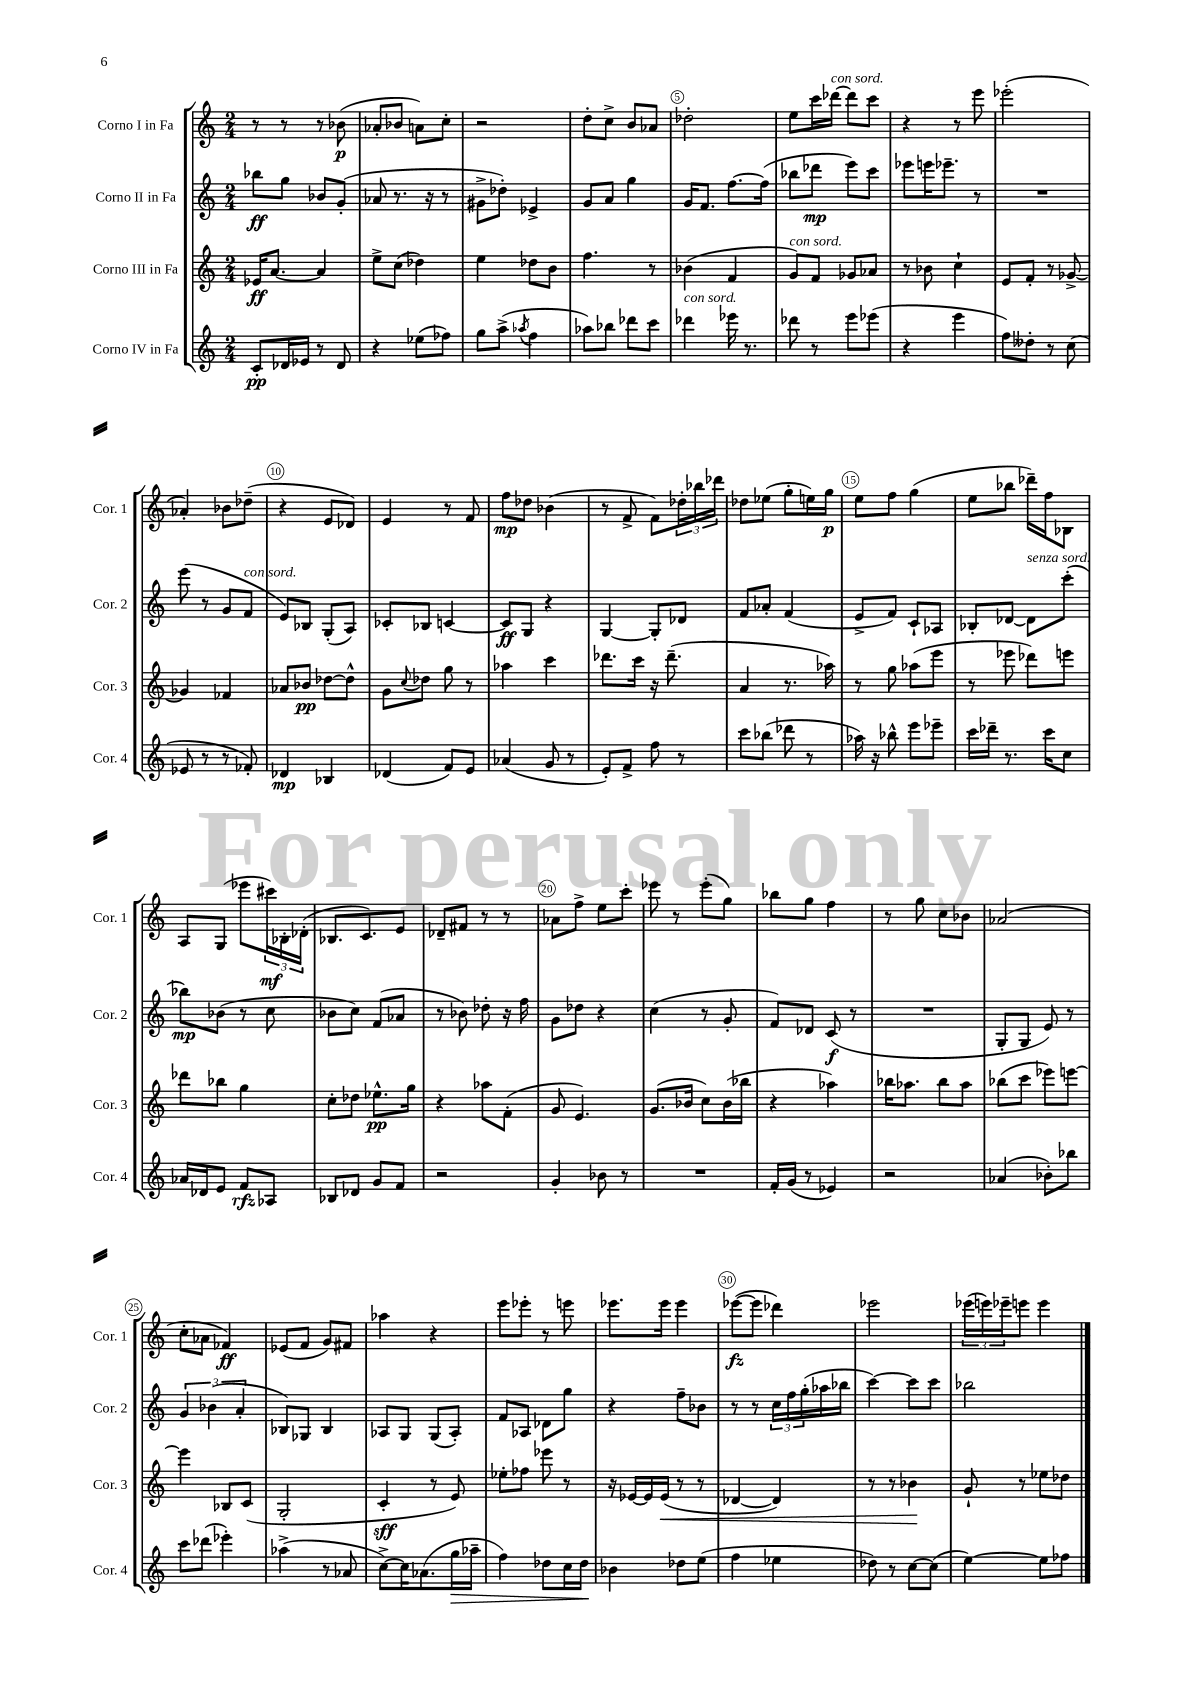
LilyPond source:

<<
\new StaffGroup <<
\new Staff = "s0" \with { instrumentName = "Corno I in Fa" shortInstrumentName = "Cor. 1" } {
    \clef treble \key c \major \numericTimeSignature \time 2/4
    r8 r8 r8 bes'8\p( |
    aes'8-. bes'8 a'8) c''8-. |
    r2 |
    d''8-. c''8-> b'8 aes'8 |
    des''2-. |
    e''8 c'''16 des'''16~^\markup { \italic "con sord." } des'''8 c'''8 |
    r4 r8 e'''8 |
    ees'''2-.( |
    aes'4-.) bes'8 des''8--( |
    r4 e'8 des'8) |
    e'4 r8 f'8 |
    f''8\mp des''8 bes'4( |
    r8 f'8-> f'8) \tuplet 3/2 { des''16-. bes''16 des'''16 } |
    des''8 ees''8( g''8-. e''16) g''16\p |
    e''8 f''8 g''4( |
    e''8 bes''8 des'''16--) f''16 bes8 |
    a8 g8( ees'''8 \tuplet 3/2 { cis'''16\mf) bes16-. des'16-.( } |
    bes8. c'8.) e'8 |
    des'8-- fis'8 r8 r8 |
    aes'8 f''8-> e''8 c'''8-. |
    ees'''8 r8 ees'''8-.( g''8) |
    bes''8 g''8 f''4 |
    r8 g''8 c''8 bes'8 |
    aes'2( |
    c''8-. aes'8 fes'4\ff) |
    ees'8( f'8 g'8) fis'8 |
    aes''4 r4 |
    e'''8 ees'''8-. r8 e'''8 |
    ees'''8. ees'''16 ees'''4 |
    ees'''8~\fz( ees'''8 des'''4) |
    ees'''2 |
    \tuplet 3/2 { ees'''16( e'''16) ees'''16-- } e'''8 e'''4 \bar "|." |
}
\new Staff = "s1" \with { instrumentName = "Corno II in Fa" shortInstrumentName = "Cor. 2" } {
    \clef treble \key c \major \numericTimeSignature \time 2/4
    bes''8\ff g''8 bes'8 g'8-.( |
    aes'8 r8. r16 r8 |
    gis'8-> des''8-.) ees'4-> |
    g'8 a'8 g''4 |
    g'16 f'8. f''8.~ f''16( |
    bes''8 des'''8\mp e'''8) c'''8 |
    ees'''8 e'''16 ees'''8.-- r8 |
    R2 |
    e'''8( r8 g'8 f'8^\markup { \italic "con sord." } |
    e'8) bes8 g8-.( a8) |
    ces'8-. bes8 c'4~ |
    c'8\ff g8 r4 |
    g4~ g8-. des'8 |
    f'8 aes'8-. f'4( |
    e'8-> f'8) c'8-! aes8 |
    bes8-. des'8~ des'8^\markup { \italic "senza sord." } c'''8-.( |
    bes''8\mp) bes'8( r8 c''8 |
    bes'8 c''8) f'8( aes'8 |
    r8 bes'8) des''8-. r16 f''16 |
    g'8 des''8 r4 |
    c''4( r8 g'8-. |
    f'8) des'8 c'8\f( r8 |
    R2 |
    g8-. g8 e'8) r8 |
    \tuplet 3/2 { g'4 bes'4( a'4-. } |
    bes8) ges8 bes4 |
    aes8 g8 g8( aes8-.) |
    f'8 aes8 des'8 g''8 |
    r4 f''8-- bes'8 |
    r8 r8 \tuplet 3/2 { c''16 f''16 g''16-.( } aes''16 bes''16 |
    c'''4~) c'''8 c'''8 |
    bes''2 \bar "|." |
}
\new Staff = "s2" \with { instrumentName = "Corno III in Fa" shortInstrumentName = "Cor. 3" } {
    \clef treble \key c \major \numericTimeSignature \time 2/4
    ees'16\ff a'8.~ a'4 |
    e''8-> c''8( des''4) |
    e''4 des''8 b'8 |
    f''4. r8 |
    bes'4( f'4 |
    g'8^\markup { \italic "con sord." }) f'8 ges'8 aes'8 |
    r8 bes'8 c''4-! |
    e'8 f'8-. r8 ges'8~-> |
    ges'4 fes'4 |
    aes'8 bes'8\pp des''8~ des''8-^ |
    g'8 \appoggiatura { c''8 } des''8 g''8 r8 |
    aes''4 c'''4 |
    des'''8. c'''16 r16 des'''8.--( |
    a'4 r8. aes''16) |
    r8 g''8 aes''8( e'''8 |
    r8 ees'''8 des'''8) e'''8 |
    des'''8 bes''8 g''4 |
    c''8-. des''8 ees''8.-^\pp g''16 |
    r4 aes''8 f'8-.( |
    g'8 e'4.) |
    g'8.( bes'16 c''8) bes'16( bes''16 |
    r4 aes''4) |
    bes''16 aes''8. bes''8 aes''8 |
    bes''8( c'''8 ees'''8) e'''8~ |
    e'''4 bes8 c'8( |
    g2-. |
    c'4-.\sff r8 e'8) |
    ees''8-. fes''8 ees'''8 r8 |
    r16 ees'16~ ees'16 ees'16\<( r8 r8 |
    des'4~ des'4) |
    r8 r8 bes'4\! |
    g'8-! r8 ees''8 des''8 \bar "|." |
}
\new Staff = "s3" \with { instrumentName = "Corno IV in Fa" shortInstrumentName = "Cor. 4" } {
    \clef treble \key c \major \numericTimeSignature \time 2/4
    c'8-.\pp des'16 ees'16 r8 des'8 |
    r4 ees''8( fes''8) |
    g''8 a''8->( \acciaccatura { aes''8 } f''4 |
    aes''8) bes''8 des'''8 c'''8 |
    des'''4^\markup { \italic "con sord." } ees'''16 r8. |
    des'''8 r8 e'''8 ees'''8( |
    r4 e'''4 |
    f''8) deses''8-. r8 c''8( |
    ees'8 r8 r8 fes'8-.) |
    des'4\mp bes4 |
    des'4( f'8) e'8 |
    aes'4( g'8 r8 |
    e'8-.) f'8-> f''8 r8 |
    c'''8 bes''8( des'''8 r8 |
    aes''16) r16 bes''8-^ e'''8 ees'''8-- |
    c'''16 des'''16-- r8. c'''16 c''8 |
    aes'16 des'16 e'8 f'8\rfz aes8 |
    bes8 des'8 g'8 f'8 |
    r2 |
    g'4-. bes'8 r8 |
    R2 |
    f'16-. g'16( r8 ees'4) |
    r2 |
    aes'4( bes'8-.) bes''8 |
    c'''8 des'''8( ees'''4-.) |
    aes''4->( r8 aes'8 |
    c''8~->) c''16 aes'8.( g''16\> aes''16-- |
    f''4) des''8 c''16 des''16\! |
    bes'4 des''8 e''8( |
    f''4 ees''4 |
    des''8) r8 c''8~ c''8( |
    e''4~) e''8 fes''8 \bar "|." |
}
>>
>>
\layout { \context { \Score \override BarNumber.break-visibility = ##(#f #t #t) barNumberVisibility = #(every-nth-bar-number-visible 5) \override BarNumber.stencil = #(make-stencil-circler 0.1 0.3 ly:text-interface::print) } }
